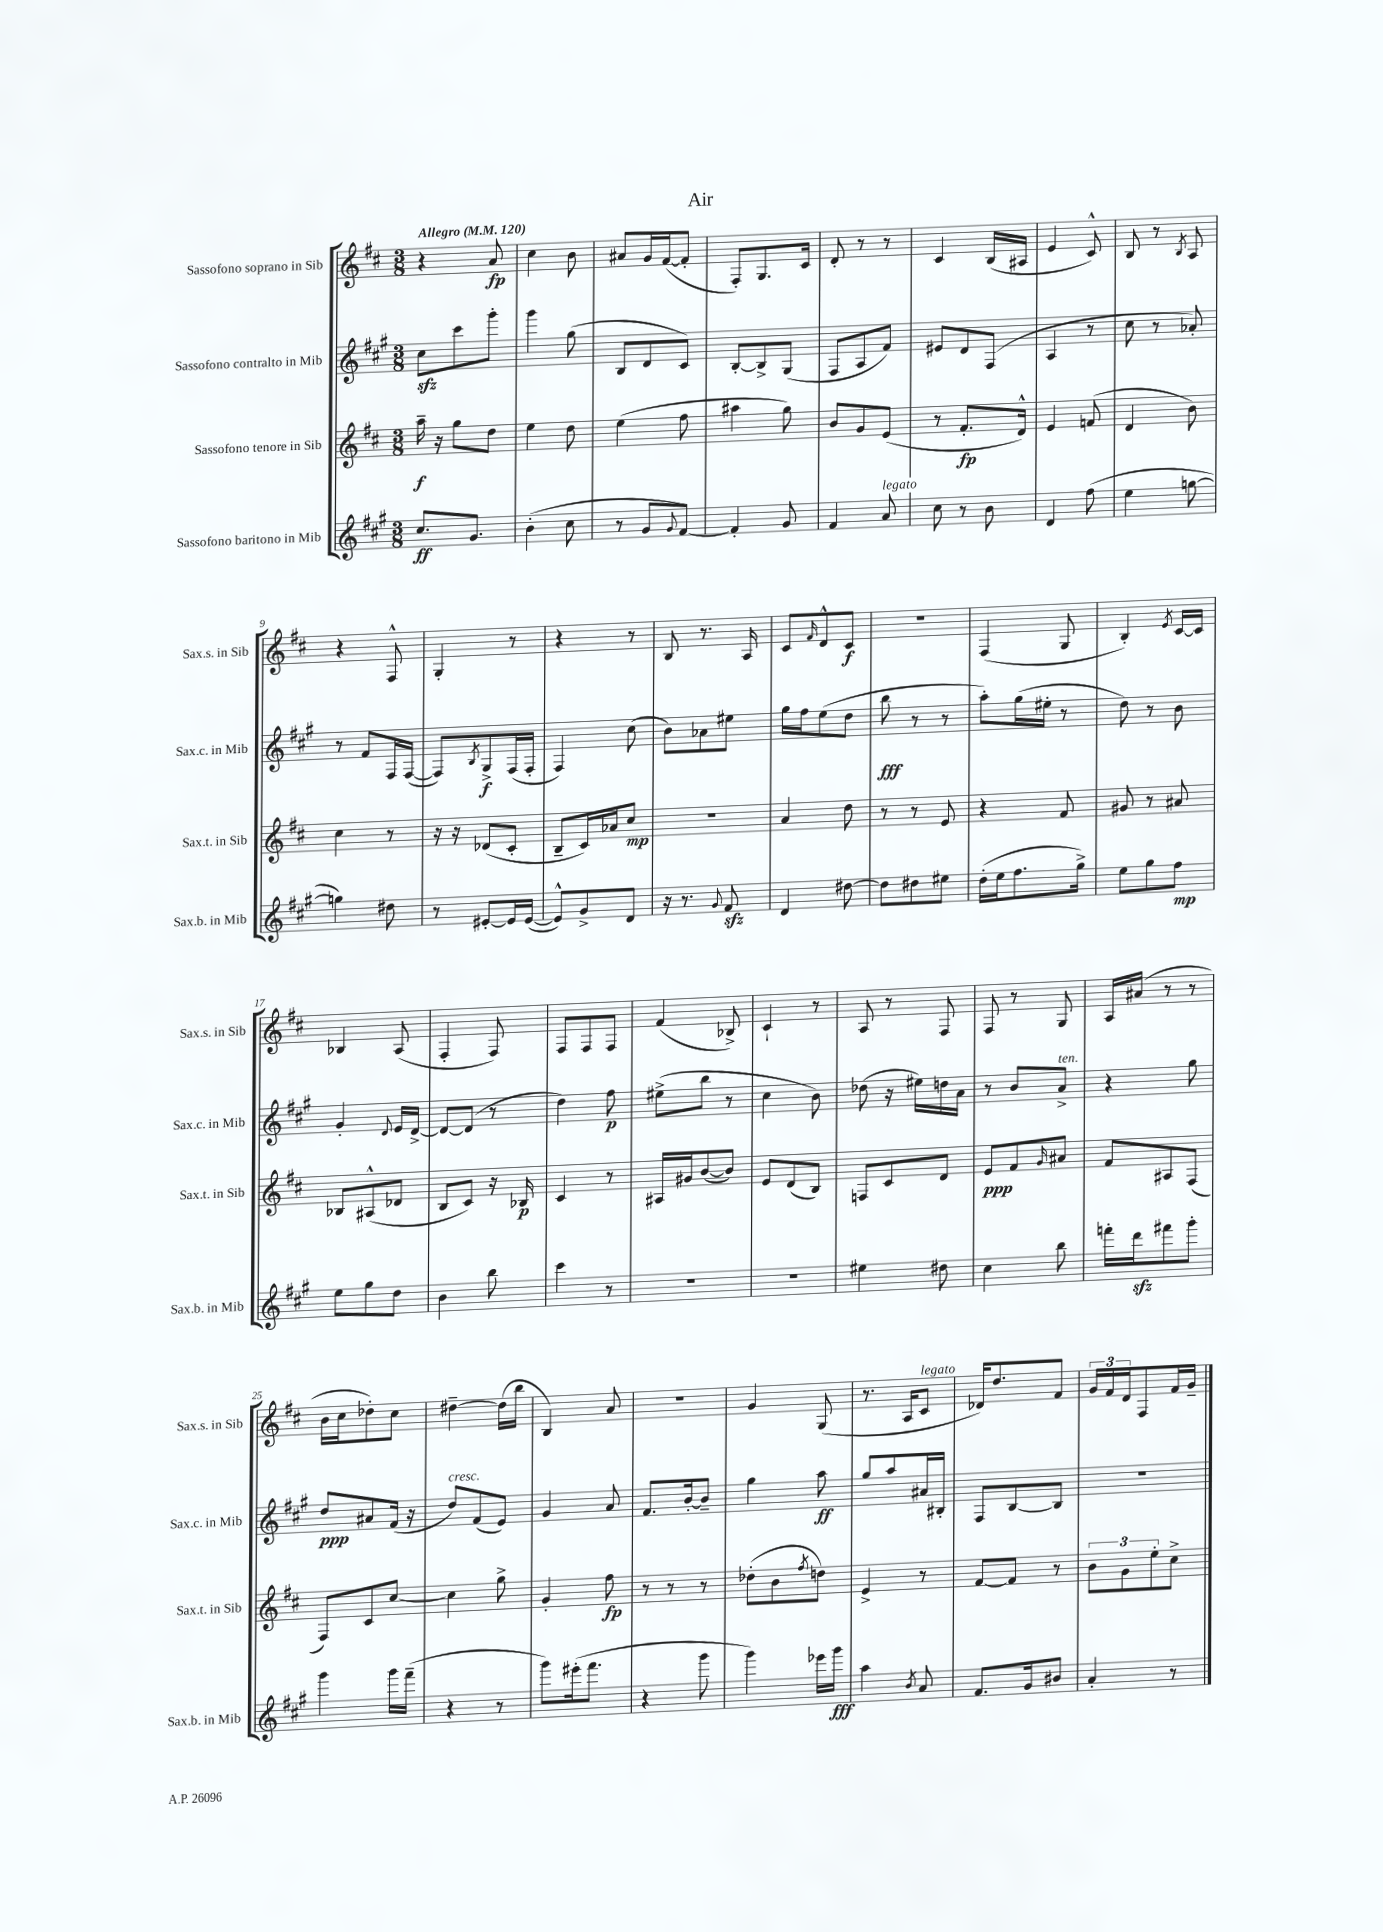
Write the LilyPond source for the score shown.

\header { title = "Air" }
<<
\new StaffGroup <<
\new Staff = "s0" \with { instrumentName = "Sassofono soprano in Sib" shortInstrumentName = "Sax.s. in Sib" } {
    \clef treble \key d \major \numericTimeSignature \time 3/8 \tempo "Allegro" 4 = 120
    r4 a'8\fp |
    cis''4 b'8 |
    ais'8 g'16 fis'16~( fis'8-. |
    fis8-.) g8. cis'16 |
    d'8-. r8 r8 |
    cis'4 b16( ais16 |
    e'4 cis'8-^) |
    b8 r8 \acciaccatura { b8 } a8 |
    r4 fis8-^ |
    g4-. r8 |
    r4 r8 |
    b8 r8. a16 |
    cis'8 \grace { fis'16 } d'8-^ cis'8\f |
    R4. |
    fis4( g8 |
    b4-.) \acciaccatura { e'8 } cis'16~ cis'16 |
    bes4 a8( |
    fis4-. fis8) |
    fis8 fis8 fis8 |
    fis'4( bes8->) |
    cis'4-! r8 |
    a8 r8 fis8 |
    fis8 r8 g8 |
    a16 ais'16( r8 r8 |
    b'16 cis''16 des''8-.) cis''8 |
    dis''4~-- dis''16( b''16 |
    b4) a'8 |
    R4. |
    g'4 g8( |
    r8. a16 cis'8^\markup { \italic "legato" } |
    des'16) d''8. fis'8 |
    \tuplet 3/2 { g'16 fis'16 d'16 } fis8 fis'16 g'16-- \bar "|." |
}
\new Staff = "s1" \with { instrumentName = "Sassofono contralto in Mib" shortInstrumentName = "Sax.c. in Mib" } {
    \clef treble \key a \major \numericTimeSignature \time 3/8
    cis''8\sfz cis'''8 gis'''8-. |
    gis'''4 gis''8( |
    b8 d'8 cis'8) |
    b8~-. b8-> gis8( |
    fis8 a8 fis'8) |
    eis'8 d'8 fis8( |
    a4 r8 |
    cis''8 r8 aes'8-.) |
    r8 fis'8 fis16 fis16~( |
    fis8) \acciaccatura { b8 } gis8->\f fis16( fis16-. |
    fis4) cis''8( |
    b'8) aes'8 eis''8 |
    gis''16 fis''16 e''8( d''8 |
    b''8\fff r8 r8 |
    a''8-.) gis''16( eis''16-. r8 |
    d''8) r8 b'8 |
    gis'4-. \appoggiatura { d'8 } e'16 d'16~-> |
    d'8~ d'8( r8 |
    d''4) fis''8\p |
    eis''8->( b''8 r8 |
    cis''4 b'8) |
    des''8( r16 eis''16) d''16 a'16 |
    r8 b'8 a'8->^\markup { \italic "ten." } |
    r4 gis''8 |
    d''8\ppp ais'8 fis'16( r16 |
    d''8^\markup { \italic "cresc." }) fis'8( e'8) |
    gis'4 a'8 |
    fis'8. b'16~-. b'8-- |
    gis''4 a''8\ff |
    gis''8 a''8 ais'16 bis16-. |
    fis8 b8~ b8 |
    R4. \bar "|." |
}
\new Staff = "s2" \with { instrumentName = "Sassofono tenore in Sib" shortInstrumentName = "Sax.t. in Sib" } {
    \clef treble \key d \major \numericTimeSignature \time 3/8
    a''16--\f r16 g''8 d''8 |
    e''4 d''8 |
    e''4( fis''8 |
    ais''4 g''8) |
    b'8 g'8 e'8( |
    r8 fis'8.-.\fp d'16-^) |
    e'4 f'8( |
    d'4 b'8) |
    cis''4 r8 |
    r16 r16 des'8( cis'8-. |
    b8-- cis'16) aes'16 cis''8\mp |
    R4. |
    a'4 d''8 |
    r8 r8 e'8 |
    r4 fis'8 |
    gis'8 r8 ais'8 |
    bes8 ais8-^( des'8 |
    b8 cis'8) r16 bes16\p |
    cis'4 r8 |
    ais16 gis'16 b'8~( b'8) |
    e'8 d'8( b8) |
    f8 cis'8 d'8 |
    e'8\ppp fis'8 \grace { g'16 } ais'8 |
    fis'8 ais8 fis8( |
    fis8) cis'8 cis''8~ |
    cis''4 g''8-> |
    g'4-. fis''8\fp |
    r8 r8 r8 |
    des''8-.( b'8 \acciaccatura { fis''8 } d''8) |
    e'4-> r8 |
    fis'8~ fis'8 r8 |
    \tuplet 3/2 { b'8 g'8 e''8-. } cis''8-> \bar "|." |
}
\new Staff = "s3" \with { instrumentName = "Sassofono baritono in Mib" shortInstrumentName = "Sax.b. in Mib" } {
    \clef treble \key a \major \numericTimeSignature \time 3/8
    cis''8.\ff gis'8. |
    b'4-.( cis''8 |
    r8 gis'8 \appoggiatura { gis'8 } fis'8~) |
    fis'4-. gis'8 |
    fis'4 a'8^\markup { \italic "legato" } |
    cis''8 r8 b'8 |
    d'4 fis''8( |
    e''4 g''8~ |
    g''4) dis''8 |
    r8 eis'8~-. eis'16 eis'16~( |
    eis'8-^) gis'8-> d'8 |
    r16 r8. \appoggiatura { gis'8 } fis'8\sfz |
    d'4 dis''8~ |
    dis''8 dis''8 eis''8 |
    d''16-.( e''16 fis''8. gis''16->) |
    e''8 gis''8 fis''8\mp |
    e''8 gis''8 d''8 |
    b'4 b''8 |
    cis'''4 r8 |
    R4. |
    R4. |
    eis''4 dis''8 |
    cis''4 b''8 |
    f'''16-. d'''16\sfz fis'''8 gis'''8-. |
    gis'''4 gis'''16 fis'''16--( |
    r4 r8 |
    gis'''8) eis'''16-.( fis'''8. |
    r4 gis'''8 |
    gis'''4) ees'''16 gis'''16\fff |
    a''4 \acciaccatura { b'8 } a'8 |
    fis'8. gis'16 bis'8 |
    a'4-. r8 \bar "|." |
}
>>
>>
